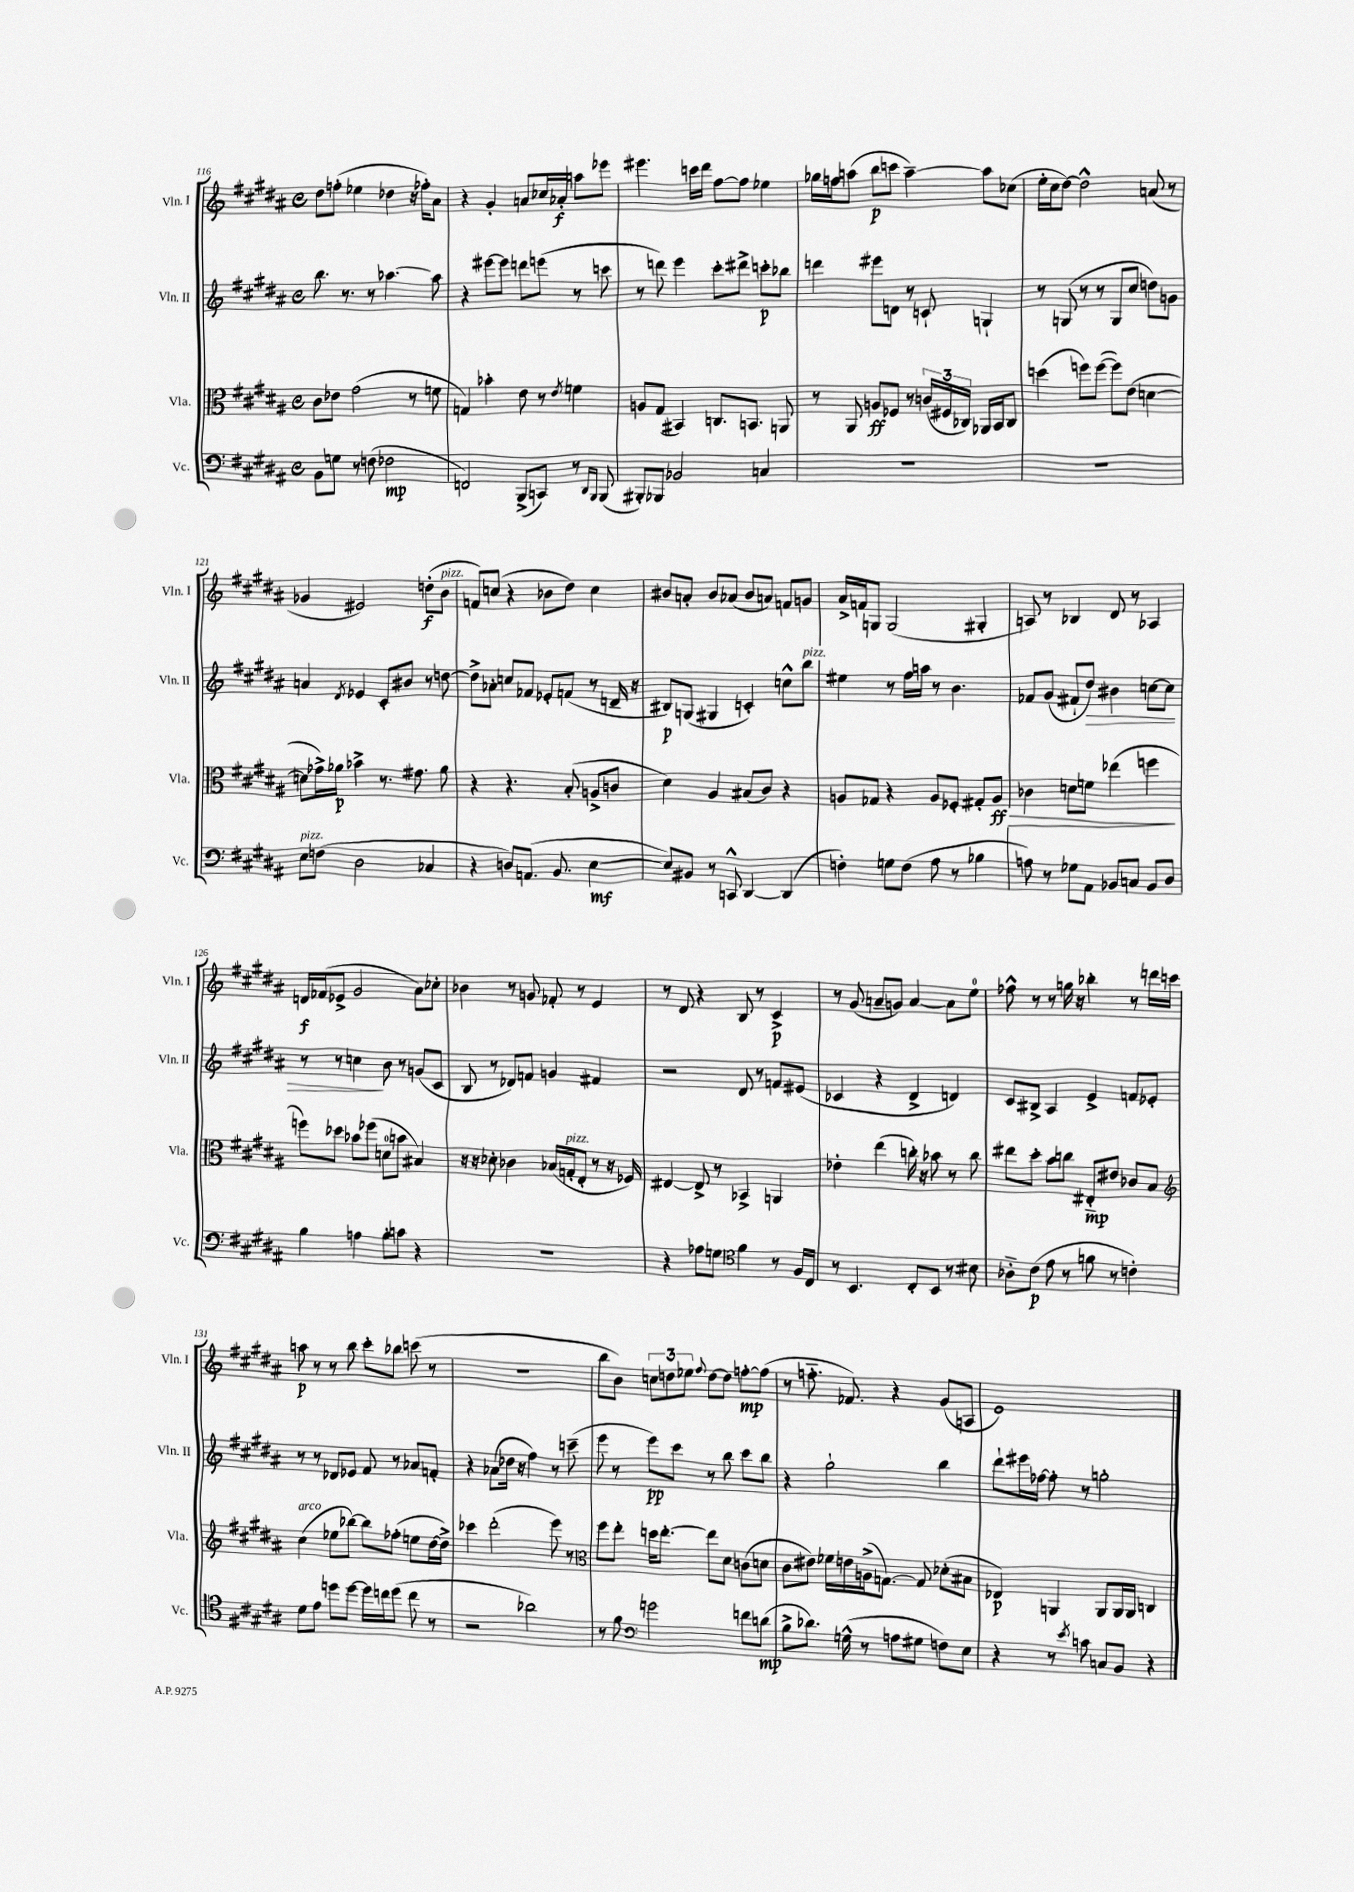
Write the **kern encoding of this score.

**kern	**kern	**kern	**kern
*staff4	*staff3	*staff2	*staff1
*clefF4	*clefC3	*clefG2	*clefG2
*k[f#c#g#d#a#]	*k[f#c#g#d#a#]	*k[f#c#g#d#a#]	*k[f#c#g#d#a#]
*M4/4	*M4/4	*M4/4	*M4/4
*met(c)	*met(c)	*met(c)	*met(c)
8BB	8c#	8.bb	8dd#
8G	8e-	.	(8ff'
.	.	8.r	.
8r	(2g#	.	4ee-
(8F	.	8r	.
2F-	.	[4.aa-	4dd-
.	8r	.	16r
.	.	.	16ff-')
.	8f	8aa-]	8a#
=	=	=	=
2FF)	4G)	4r	4r
.	4b-'	[8eee#	4g#'
.	.	8eee#]	.
(8BBB^	8e	8ddd	8a
8CC)	8r	(8eee	16cc-
.	.	.	16a-'
.	8qe	.	.
8r	4f	8r	8aa
16qqDD#	.	.	.
16qqBBB	.	.	.
(8BBB	.	8ccc	8eee-
=	=	=	=
8BBB#')	8A	8r	4.eee#
8BBB-	(8G#	8ddd)	.
2BB-	4BB#)	4eee	.
.	.	.	16ccc
.	.	.	16ddd#
.	8.C	8ccc#'	[8ff#
.	.	8ddd#^	8ff#]
.	8.BB	.	.
4C	.	8ccc'	4ee-
.	8AA	8bb-	.
=	=	=	=
1r	8r	4ddd	16gg-
.	.	.	16ff
.	8AA#	.	(8aa
.	8A	8eee#	8bb
.	8F-	8d	8ccc
.	8r	8r	[4aa~)
.	(24c	8c`	.
.	24F#	.	.
.	24C-)	.	.
.	16AA-	4G`	8aa]
.	16BB	.	.
.	8C-	.	(8cc-
=	=	=	=
1r	(4dd	8r	16ee'
.	.	.	16cc#
.	.	(8G	[8dd#)
.	8ff)	8r	2dd#^^]
.	([8ff	8r	.
.	8ff])	8G	.
.	(8e	8cc#	.
.	[4d	8dd)	(8a
.	.	8g	8r
=	=	=	=
8E	8d]	4a	4g-
(8F	16g-^)	.	.
.	16a-	.	.
.	.	8qd#	.
2D#	4b-^	4e-	2e#)
.	8.r	8c#'	.
.	.	8b#	.
.	8.g#	.	.
4C-	.	8r	(8dd'
.	8a-	[8dd	8b
=	=	=	=
4r	4r	8dd^]	8f)
.	.	8a-'	(8cc
8D)	4.r	8cc	4r
(8.AA	.	8f-	.
.	.	8e-'	8b-
8.BB	.	.	.
.	(8B'	(8f	8dd#)
[4E	8A^	8r	4cc
.	8c	16d~	.
.	.	16r	.
=	=	=	=
8E])	4d#)	8B#)	8b#
8BB#	.	(8G	8a'
8r	4A#	4G#	8b#
8CC^^	.	.	(8a-
[4DD#	(8B#	4c')	8b#
.	8c#)	.	8a)
(4DD#]	4r	8cc^^	8f
.	.	8bb	8g
=	=	=	=
4F')	8A	4ee#	16a#^
.	.	.	16f
.	8G-	.	8G
8G	4r	8r	(2G
(8F	.	16ff#	.
.	.	16aa	.
8A#	8A	8r	.
8r	8F-'	4.b	.
4B-	8G#'	.	4G#'
.	8A	.	.
=	=	=	=
8A)	4c-	8f-	8A)
8r	.	(8g#	8r
8G-	8d	8f#`	4B-
8AA#	8f	8dd#)	.
8BB-	(4ee-	4b#	8d#
8C	.	.	8r
8BB-	4ff	[8cc	4A-
8D#	.	8cc]	.
=	=	=	=
4B	8ff)	8r	16d
.	.	.	(16f-
.	8dd-	8r	8e-^
4A	8b-	4cc	2g#
.	(8ff-	.	.
8B'	8d	8b	.
8c	8b	8r	.
4r	4B#)	(8g	8a#)
.	.	8c#	8cc-'
=	=	=	=
1r	16r	8B	4b-
.	16r	.	.
.	8d-'	8r	.
.	4c-	8d-)	8r
.	.	8f	8g
.	(16B-	4g	8f-'
.	16G'	.	.
.	8E'	.	8r
.	8r	4f#	4e
.	16r	.	.
.	16F-)	.	.
=	=	=	=
4r	[4E#	2r	8r
.	.	.	8d#
8A-	8E#^]	.	4r
8G	8r	.	.
*clefC4	*	*	*
4f#	4BB-^	8d#	8B
.	.	8r	8r
8r	4AA	8f	4c#^
16F#	.	(8e#	.
16C#	.	.	.
=	=	=	=
8r	4e-'	4c-	8r
4.BB	.	.	(8g#
.	(4ee	4r	8a~
.	.	.	8g)
8C#'	16cc')	4d#^	[4a
.	16r	.	.
8BB	8b-	.	.
8r	8r	4d)	8a]
8B#	8cc	.	8ee
=	=	=	=
8A-'~	8ee#	8c#	8ff-^^
(8c#	8dd#'	8B#^	8r
8e	8b	4A#	8r
8r	8cc	.	16gg
.	.	.	16r
8f	8E#'~	4e^	4bb-'
8r	8e#	.	.
4c')	8c-	8f	8r
.	8B	8e-'	16ddd
.	.	.	16ccc
=	=	=	=
*	*clefG2	*	*
8d#	(4cc#	8r	8aa
8e	.	8r	8r
8dd	8ee-	8d-	8r
[8dd	[8bb-)	8e-	8bb
16dd]	8bb-]	8f#	8ccc#'
16cc	.	.	.
(8dd	(8ff-'	8r	8bb-
8cc	8ee	8a-	(8ccc
8r	[16dd#	8f'	8r
.	16dd#^])	.	.
=	=	=	=
2r	4ccc-	4r	1r
.	(2ddd#'	(8a-	.
.	.	16dd-	.
.	.	16r	.
2a-)	.	4ff#)	.
.	8eee)	8r	.
.	8r	(8ccc~	.
=	=	=	=
*	*clefC3	*	*
8r	8ff#	8eee	8bb
8f#	8ee'	8r	8b)
*clefF4	*	*	*
2g	16dd	8eee)	12cc
.	[8.ee'	.	.
.	.	.	12dd
.	.	8ccc#	.
.	.	.	12ee-
.	.	.	8qqff#
.	8ee]	8r	[8dd
.	8d#	8bb	8dd]
8f	(8c	8ccc#	[8ff'
(8d	8d	8bb	(8ff]
=	=	=	=
8B^	8c#	4r	8r
8.d-)	8e#)	.	8.ff'~
.	16f-	2gg#`	.
(16G^^	16e	.	8.f-)
8r	(16A^	.	.
.	[8.G)	.	.
8A	.	.	4r
8G#	8G]	.	.
8F)	(8d-'	4bb	(8g#
8E	8B#	.	8A
=	=	=	=
4r	4E-)	8ddd#`	1e)
.	.	16eee#	.
.	.	[16ff-	.
8r	4AA	8ff-']	.
8qe	.	.	.
8c	.	8r	.
8C	8AA	2gg'	.
8BB	16AA	.	.
.	16AA	.	.
4r	4C	.	.
==	==	==	==
*-	*-	*-	*-
